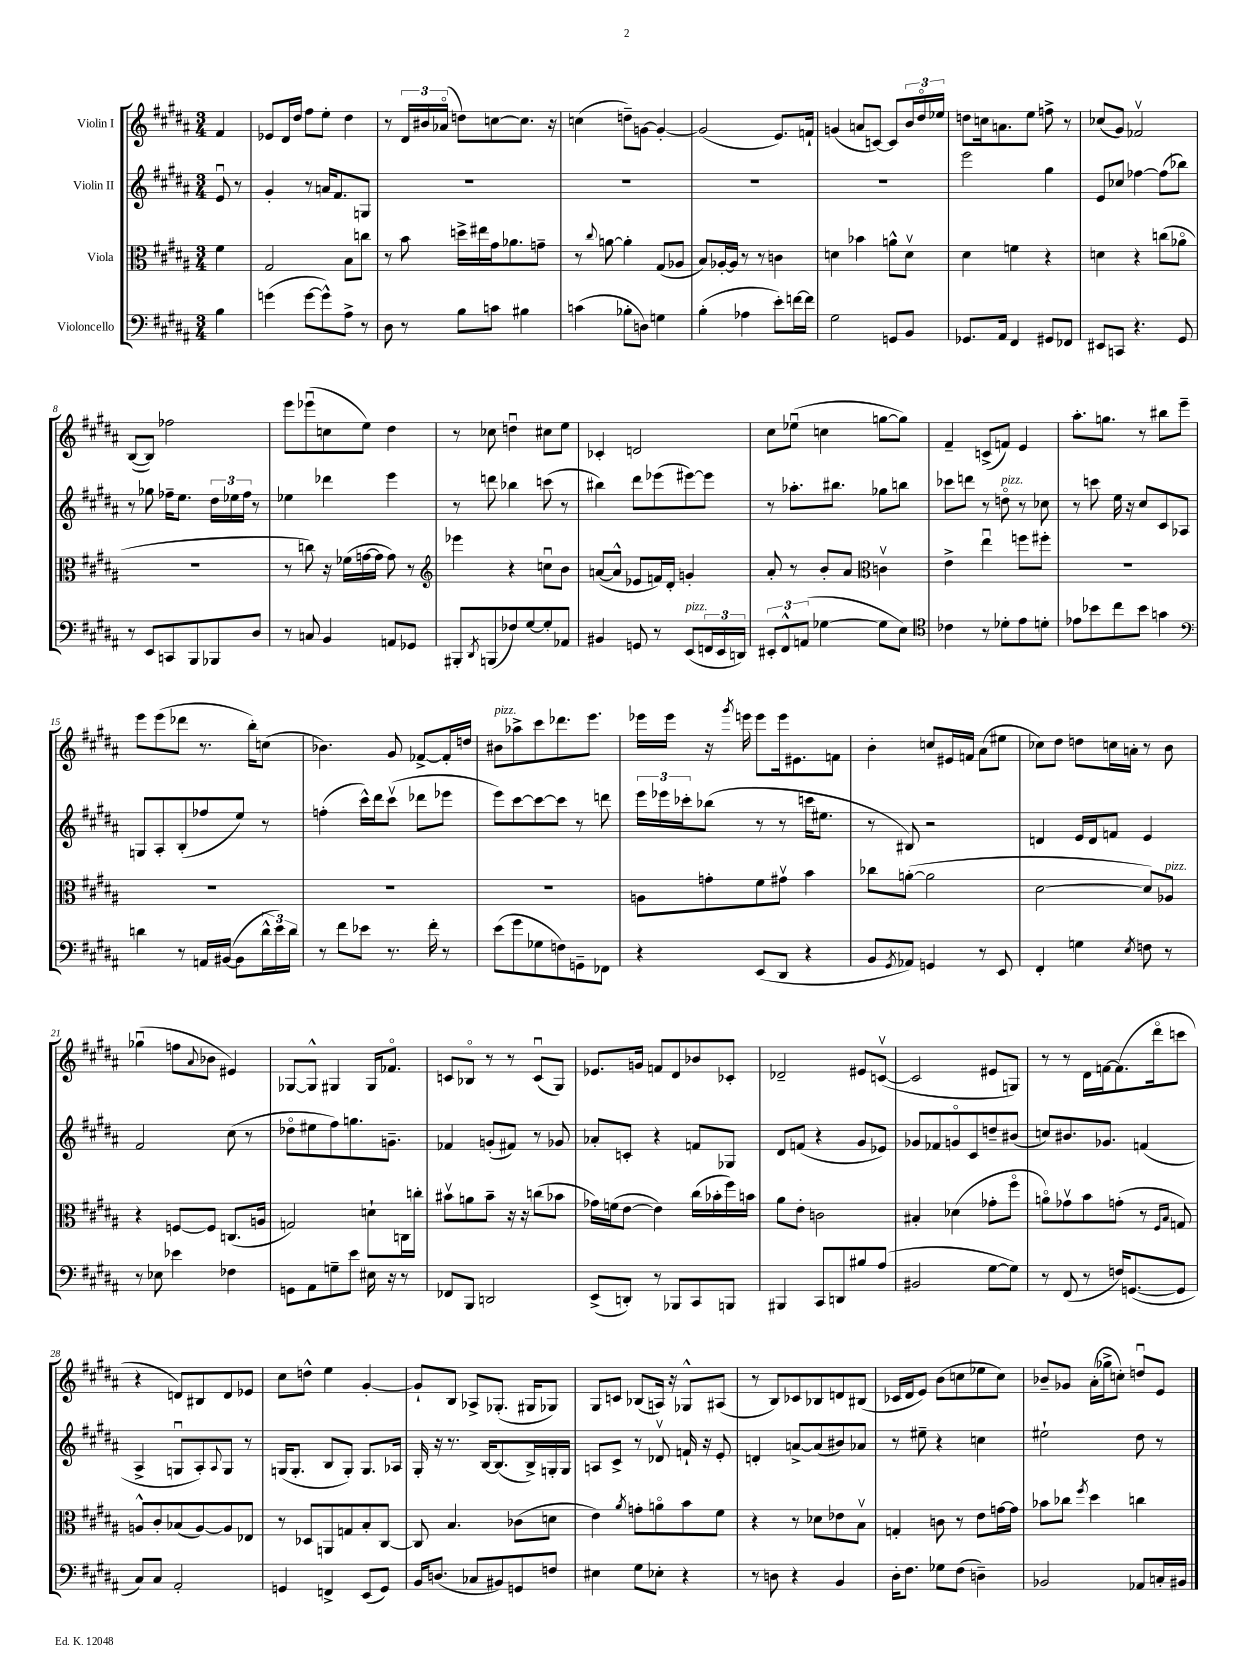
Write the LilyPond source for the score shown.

<<
\new StaffGroup <<
\new Staff = "s0" \with { instrumentName = "Violin I" } {
    \clef treble \key b \major \numericTimeSignature \time 3/4 \partial 4
    fis'4 |
    ees'8 dis'16 dis''16 fis''8 e''8-. dis''4 |
    r8 \tuplet 3/2 { dis'16 bis'16 aes'16\flageolet( } d''8) c''8~ c''8. r16 |
    c''4( d''8--) g'8~ g'4~-. |
    g'2( e'8.) f'16-! |
    g'4( a'8 c'8~) c'8 \tuplet 3/2 { b'16 dis''16\flageolet ees''16 } |
    d''8 c''16 a'8. e''8 f''8-> r8 |
    ces''8( gis'8) fes'2\upbow |
    b8~( b8) fes''2 |
    e'''8 ees'''8\downbow( c''8 e''8) dis''4 |
    r8 ces''8 d''4\downbow cis''8 e''8 |
    ces'4-. d'2 |
    cis''8 ees''8\downbow( c''4 g''8~ g''8) |
    fis'4-- c'8->( f'8) e'4 |
    ais''8.-. g''8. r8 bis''8 e'''8-- |
    e'''8 e'''8( des'''8 r8. b''16-.) c''8( |
    bes'4.) gis'8 fes'8~-> fes'16-. d''16 |
    bis'8^\markup { \italic "pizz." } aes''8-> cis'''8 des'''8. e'''8. |
    ees'''16 ees'''16 r16 \acciaccatura { gis'''8 } e'''16 e'''8 e'''16 eis'8. f'8 |
    b'4-. c''8 eis'16 f'16 ais'8( eis''8 |
    ces''8) dis''8 d''8 c''16 a'16-. r8 b'8 |
    ges''4\downbow( f''8 \appoggiatura { ais'8 } bes'8 eis'4) |
    ges8~ ges8-^ gis4 gis16 fes'8.\flageolet |
    c'8 bes8\flageolet r8 r8 c'8\downbow( gis8) |
    ees'8. g'16 f'8 dis'8 bes'8 ces'8-. |
    des'2-- eis'8 c'8~\upbow( |
    c'2 eis'8 g8) |
    r8 r8 dis'16 f'16~ f'8.( dis'''16\flageolet c'''8 |
    r4 d'8) bis8 d'8 ees'8 |
    cis''8 d''8-^ e''4 gis'4~-. |
    gis'8-! b8 aes8-> ges8.-.( gis16 ges8) |
    gis8 c'8 bes8( a16) r16 ges8-^ ais8( |
    r8 b8) ces'8 bes8 d'8 bis8( |
    ces'16 dis'16 e'8) b'8( c''8 ees''8 c''8) |
    bes'8-- ges'8 ais'16-.( ges''16-> c''8-.) d''8\downbow e'8 \bar "|." |
}
\new Staff = "s1" \with { instrumentName = "Violin II" } {
    \clef treble \key b \major \numericTimeSignature \time 3/4 \partial 4
    e'8\downbow r8 |
    gis'4-. r8 a'16 fis'8. g8 |
    R2. |
    R2. |
    R2. |
    R2. |
    e'''2 gis''4 |
    e'8 ces''8 fes''4~ fes''8( bes''8) |
    r8 ges''8 fes''16-- e''8. \tuplet 3/2 { dis''16 ees''16 fes''16 } r8 |
    ees''4 des'''4 e'''4 |
    r8 d'''8 bes''4 c'''8( r8 |
    bis''4) dis'''8 ees'''8( eis'''8~) eis'''8 |
    r8 aes''8.-. bis''8. ges''8 b''8 |
    ces'''8 d'''8 r8 d''8\flageolet^\markup { \italic "pizz." } r8 ces''8 |
    r8 c'''8 e''16 r16 cis''8 cis'8 aes8 |
    g8 ais8-. b8-.( fes''8 e''8) r8 |
    f''4-.( cis'''16-^) dis'''16 cis'''8\upbow( des'''8 ees'''8 |
    e'''8) cis'''8~ cis'''8~ cis'''8 r8 d'''8 |
    \tuplet 3/2 { e'''16 ees'''16 ces'''16-. } bes''8( r8 r8 c'''16 eis''8. |
    r8 bis8) r2 |
    d'4 e'16 d'16 f'8 e'4 |
    fis'2 cis''8( r8 |
    des''8\flageolet eis''8 fis''8) g''8. g'8.-- |
    fes'4 g'8-.( fis'8) r8 ges'8 |
    aes'8-. c'8-. r4 f'8 ges8 |
    dis'8 f'8( r4 gis'8 ees'8) |
    ges'8 fes'8 g'8\flageolet cis'8 d''8-- bis'8( |
    c''8) bis'8. ges'8. f'4( |
    ais4-> g8\downbow ais8-.) \appoggiatura { ais8 } g8 r8 |
    g16( g8.-. b8 g8-.) g8. aes16 |
    gis16-. r16 r8. b16~ b8.( b16->) g16-. g16 |
    a8 cis'8-> r8 des'8\upbow f'16-! r16 e'8-. |
    d'4-. a'8~-> a'8( bis'8) aes'8 |
    r8 eis''8-- r4 c''4 |
    eis''2-! dis''8 r8 \bar "|." |
}
\new Staff = "s2" \with { instrumentName = "Viola" } {
    \clef alto \key b \major \numericTimeSignature \time 3/4 \partial 4
    fis'4 |
    gis2 b8 c''8 |
    r8 b'8 d''16-> eis''16 gis'16 aes'8. g'8-- |
    r8 \appoggiatura { cis''8 } a'8~ a'4-. gis8( aes8 |
    b8) aes16~-. aes16 r8 r8 c'4 |
    d'4 bes'4 a'8-^ d'8\upbow |
    dis'4 f'4 r4 |
    d'4 r4 c''8( aes'8\flageolet |
    R2. |
    r8 c''8) r16 fes'16( g'16~ g'16 g'8) r8 |
    \clef treble ees'''4 r4 c''8\downbow b'8 |
    a'8~( a'8-^ ees'8 f'16) dis'16-. g'4-. |
    ais'8-. r8 b'8-. ais'8 \clef alto c'4\upbow |
    e'4-> e''4\downbow f''8 fis''8-. |
    R2. |
    R2. |
    R2. |
    R2. |
    a8 g'8-. fis'8 gis'8\upbow b'4 |
    ces''8 a'8~-.( a'2 |
    dis'2~ dis'8) aes8^\markup { \italic "pizz." } |
    r4 f8~ f8 c8.( a16 |
    g2) d'8-! c16 c''16-. |
    bis'8\upbow a'8 bis'8-- r16 r16 c''8( bes'8 |
    ges'16) f'16( e'8~ e'4) cis''16( bes'16-. fis''16) b'16 |
    ais'8 e'8-. c'2 |
    bis4-. des'4( ges'8-. fis''8\flageolet |
    a'8\flageolet) ges'8\upbow b'8 g'8-.( r8 \grace { fis16 b16 } g8) |
    a8-^ cis'8-. bes8( a8~) a8 ees8 |
    r8 des8 a,8 g8 b8-. cis8~ |
    cis8 b4. ces'8( d'8 |
    e'4) \acciaccatura { ais'8 } g'8-. a'8\flageolet b'8 fis'8 |
    r4 r8 des'8 ees'8 b8\upbow |
    g4-. c'8 r8 e'8 g'16~ g'16 |
    bes'8 ces''8 \acciaccatura { fis''8 } dis''4 c''4 \bar "|." |
}
\new Staff = "s3" \with { instrumentName = "Violoncello" } {
    \clef bass \key b \major \numericTimeSignature \time 3/4 \partial 4
    b4 |
    g'4( g'8~ g'8-^) ais8-> r8 |
    dis8 r8 b8 c'8 bis4 |
    c'4( bes8-. d8) g4 |
    b4-.( aes4 e'8-.) f'16~ f'16 |
    gis2 g,8 b,8 |
    ges,8. ais,16 fis,4 gis,8 fes,8 |
    eis,8 c,8 r4. gis,8 |
    r8 e,8 c,8 b,,8 bes,,8 dis8 |
    r8 c8 b,4 a,8 ges,8 |
    bis,,8-. \acciaccatura { dis,8 } b,,8( fes8) gis8~ gis8-. aes,8 |
    bis,4 g,8 r8 e,8^\markup { \italic "pizz." }( \tuplet 3/2 { f,16 e,16 d,16) } |
    \tuplet 3/2 { eis,8-. fis,8-^ a,8( } ges4~ ges8 e8) |
    \clef tenor ces'4 r8 des'8-. e'8 d'8-. |
    ees'8 bes'8 cis''8 bes'8 g'4 |
    \clef bass d'4 r8 a,16 bis,16~( bis,8 \tuplet 3/2 { d'16-^ e'16) d'16 } |
    r8 fis'8 ees'8 r8. fis'16-. r8 |
    e'8( gis'8 ges8 f8) g,8-- fes,8 |
    r4 e,8( dis,8 r4 |
    b,8 \acciaccatura { gis,8 } aes,8) g,4 r8 e,8 |
    fis,4-. g4 \acciaccatura { e8 } f8 r8 |
    r8 ees8 ees'4 fes4 |
    g,8 ais,8 g8-- e'8 eis16 r16 r8 |
    fes,8 b,,8 d,2 |
    e,8->( d,8-.) r8 bes,,8 cis,8 b,,8 |
    bis,,4 cis,8 d,8 bis8 ais8( |
    bis,2 gis8~ gis8) |
    r8 fis,8( r8 f16) g,8.~( g,8 |
    cis8) cis8 ais,2-. |
    g,4 f,4-> e,8( g,8) |
    b,16 d8.( ces8 bis,8) g,8 f8 |
    eis4 gis8 ees8-. r4 |
    r8 d8 r4 b,4 |
    dis16-. fis8. ges8 fis8( d4--) |
    bes,2 aes,8 c16-. bis,16 \bar "|." |
}
>>
>>
